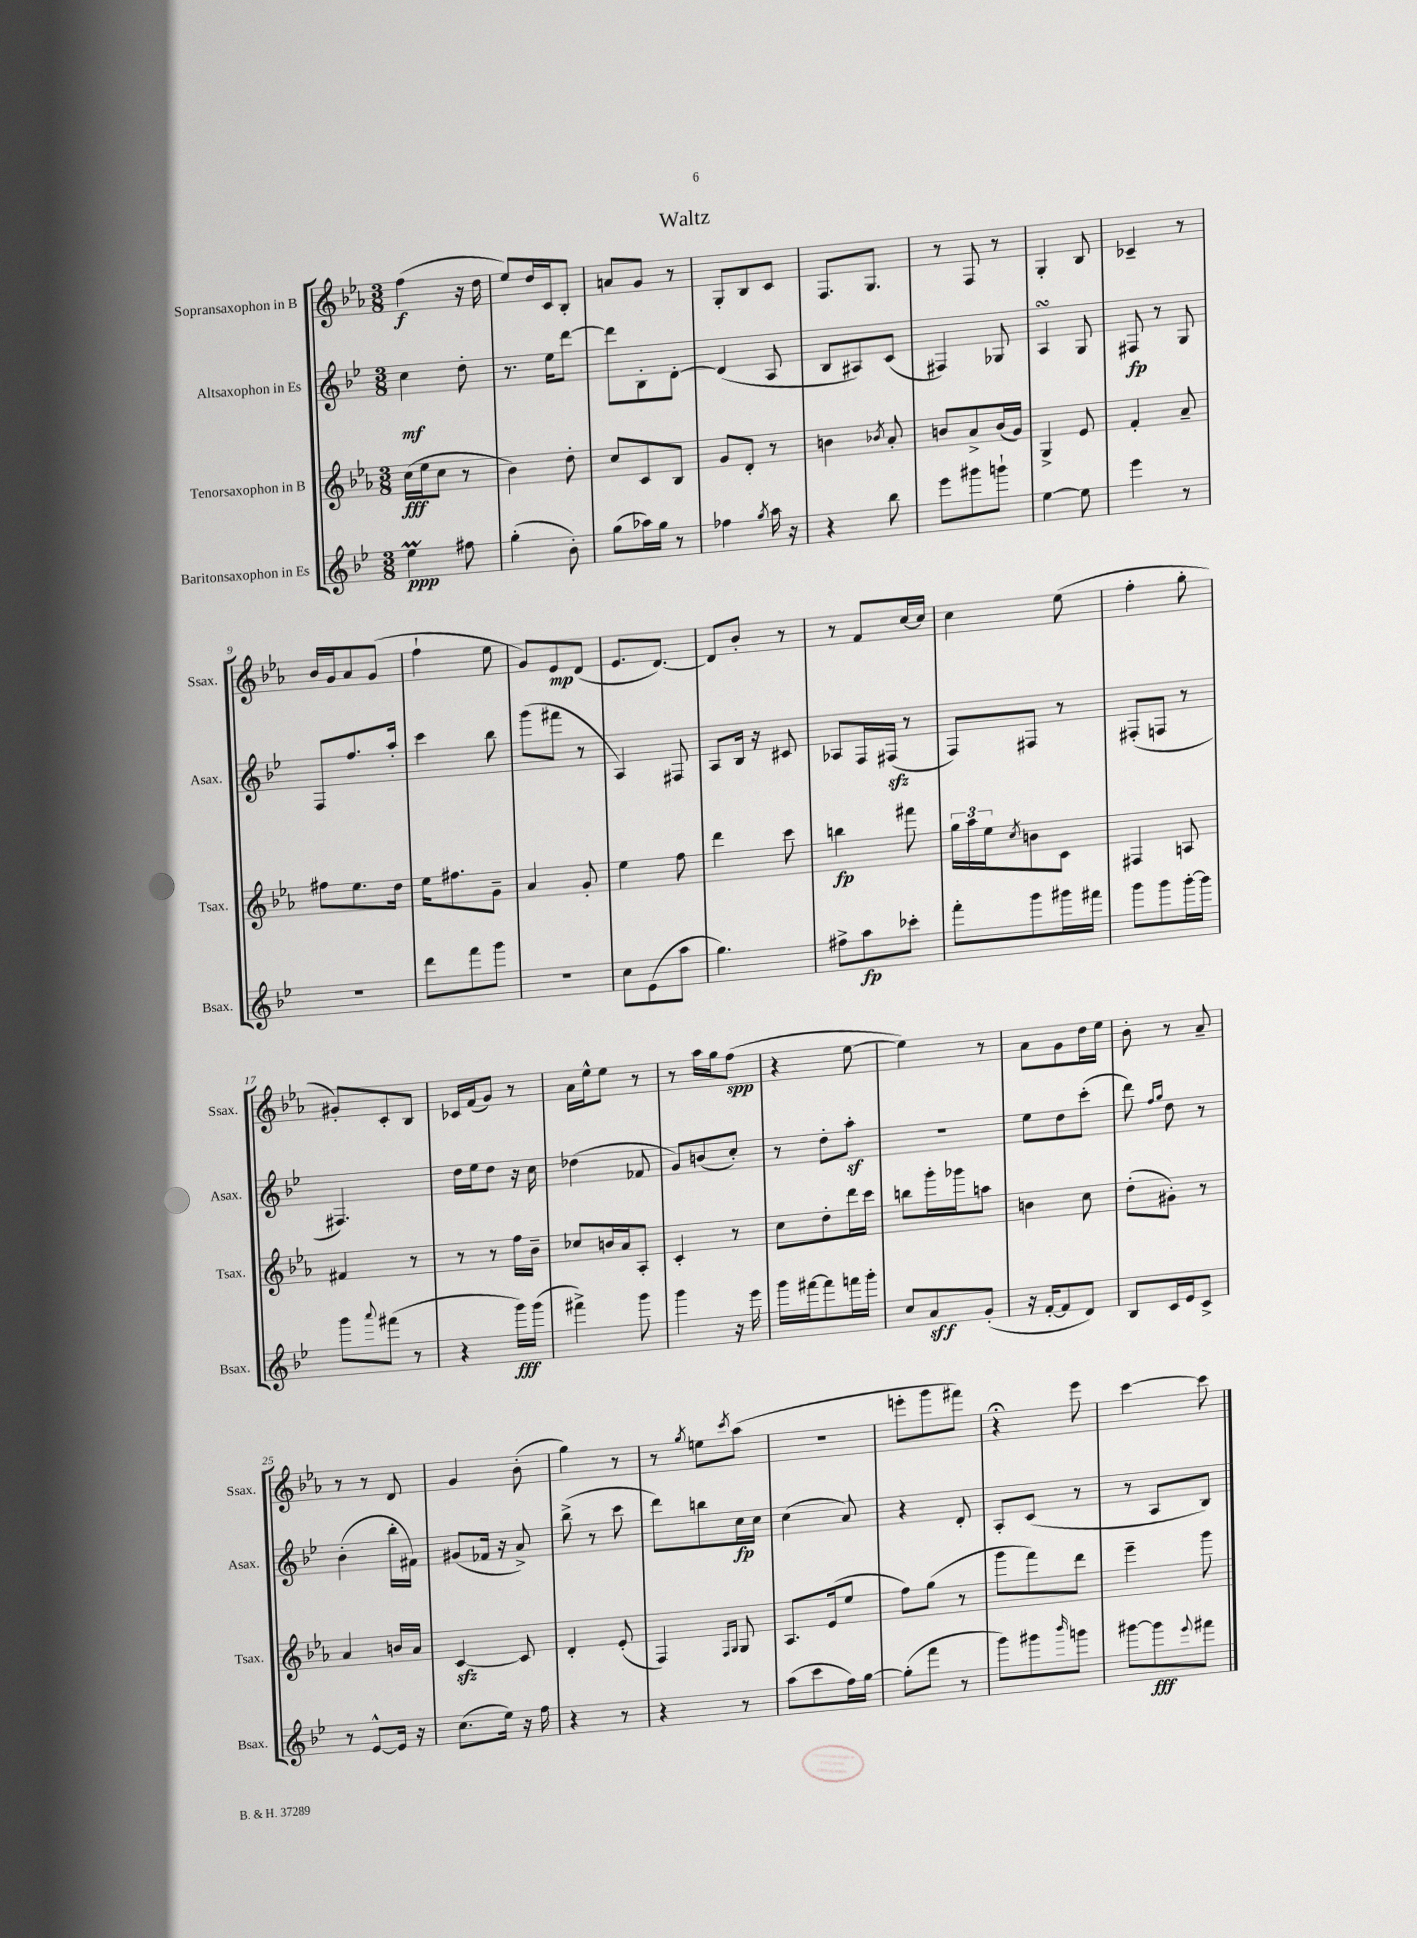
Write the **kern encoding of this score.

**kern	**dynam	**kern	**dynam	**kern	**dynam	**kern	**dynam
*part4	*part4	*part3	*part3	*part2	*part2	*part1	*part1
*staff4	*staff4	*staff3	*staff3	*staff2	*staff2	*staff1	*staff1
*I"Baritonsaxophon in Es	*	*I"Tenorsaxophon in B	*	*I"Altsaxophon in Es	*	*I"Sopransaxophon in B	*
*I'Bsax.	*	*I'Tsax.	*	*I'Asax.	*	*I'Ssax.	*
*clefG2	*	*clefG2	*	*clefG2	*	*clefG2	*
*k[b-e-]	*	*k[b-e-a-]	*	*k[b-e-]	*	*k[b-e-a-]	*
*M3/8	*	*M3/8	*	*M3/8	*	*M3/8	*
=1	=1	=1	=1	=1	=1	=1	=1
4ee-M\	ppp	(16cc\LL	fff	4cc\	mf	(4ff\	f
.	.	16ee-\J	.	.	.	.	.
.	.	8cc\J	.	.	.	.	.
8ff#X\	.	8r	.	8dd'\	.	16r	.
.	.	.	.	.	.	16dd\	.
=2	=2	=2	=2	=2	=2	=2	=2
(4gg'\	.	4b-\)	.	8.r	.	8ee-/L)	.
.	.	.	.	.	.	16dd/L	.
.	.	.	.	16ee-\KL	.	16c/J	.
8b-'\)	.	8dd'\	.	[8ddd\J	.	8B-'/J	.
=3	=3	=3	=3	=3	=3	=3	=3
(8gg\L	.	8cc/L	.	8ddd\L]	.	8an/L	.
16aa-X\L)	.	8c/	.	8B-'\	.	8g/J	.
16gg\JJ	.	.	.	.	.	.	.
8r	.	8B-/J	.	[8d'\J	.	8r	.
=4	=4	=4	=4	=4	=4	=4	=4
4ff-X\	.	8g/L	.	(4d/]	.	8G'/L	.
.	.	8d'/J	.	.	.	8B-/	.
8qgg/	.	.	.	.	.	.	.
16aa\	.	8r	.	8A/	.	8c/J	.
16r	.	.	.	.	.	.	.
=5	=5	=5	=5	=5	=5	=5	=5
4r	.	4bn\	.	8B-/L	.	8.F/L	.
.	.	.	.	8A#X/)	.	.	.
.	.	.	.	.	.	8.G/J	.
.	.	8qb-X/	.	.	.	.	.
8bb-\	.	8a-'/	.	(8c/J	.	.	.
=6	=6	=6	=6	=6	=6	=6	=6
8eee-\L	.	8bn/L	.	4F#X/)	.	8r	.
8ggg#X\	.	8a-^/	.	.	.	8F/	.
8gggn`\J	.	(16b/L	.	8G-X/	.	8r	.
.	.	16g/JJ)	.	.	.	.	.
=7	=7	=7	=7	=7	=7	=7	=7
[4ee-\	.	4G^/	.	4AsSsS/	.	4G'/	.
8ee-\]	.	8e-/	.	8G/	.	8B-/	.
=8	=8	=8	=8	=8	=8	=8	=8
4eee-\	.	4f'/	.	8F#X/	fp	4c-X~/	.
.	.	.	.	8r	.	.	.
8r	.	8a-~/	.	8G/	.	8r	.
!!LO:LB:g=z
=9	=9	=9	=9	=9	=9	=9	=9
4.r	.	8ff#X\L	.	8F/L	.	16b-/LL	.
.	.	.	.	.	.	16g/J	.
.	.	8.ee-\	.	8.ff/	.	8a-/	.
.	.	.	.	.	.	(8g/J	.
.	.	16dd\Jk	.	16aa'/Jk	.	.	.
=10	=10	=10	=10	=10	=10	=10	=10
8ddd\L	.	16ee-\KL	.	4ccc\	.	4ff`\	.
.	.	8.ff#X\	.	.	.	.	.
8fff\	.	.	.	.	.	.	.
8ggg\J	.	8g~\J	.	8bb-\	.	8ee-\	.
=11	=11	=11	=11	=11	=11	=11	=11
4.r	.	4a-/	.	(8ggg\L	.	8g/L)	.
.	.	.	.	8fff#X\J	.	8e-/	mp
.	.	8g'/	.	8r	.	(8d/J	.
=12	=12	=12	=12	=12	=12	=12	=12
8cc\L	.	4ee-\	.	4A/)	.	8.e-/L	.
(8e-\	.	.	.	.	.	.	.
.	.	.	.	.	.	[8.d/J)	.
8aa\J	.	8ff\	.	8F#X/	.	.	.
=13	=13	=13	=13	=13	=13	=13	=13
4.gg\)	.	4ddd\	.	8A/L	.	8d/L]	.
.	.	.	.	16B-/Jk	.	8b-'/J	.
.	.	.	.	16r	.	.	.
.	.	8ccc\	.	8c#X/	.	8r	.
=14	=14	=14	=14	=14	=14	=14	=14
8ff#X^\L	.	4bbn\	fp	8A-X/L	.	8r	.
8aa\	fp	.	.	16F/L	.	8f/L	.
.	.	.	.	(16F#Xzz/JJ	.	.	.
8ccc-X'\J	.	8fff#X\	.	8r	.	[16cc/L	.
.	.	.	.	.	.	16cc/JJ]	.
=15	=15	=15	=15	=15	=15	=15	=15
8fff'\L	.	24gg\LL	.	8F/L)	.	4cc\	.
.	.	24aa-\	.	.	.	.	.
.	.	24ee-\J	.	.	.	.	.
.	.	8qcc/	.	.	.	.	.
8ggg\	.	8bn\	.	8F#X/J	.	.	.
16ggg#X\L	.	8c\J	.	8r	.	(8ee-\	.
16fff#X\JJ	.	.	.	.	.	.	.
=16	=16	=16	=16	=16	=16	=16	=16
8ggg\L	.	4F#X/	.	(8F#X'/L	.	4ff'\	.
8ggg\	.	.	.	8Fn/J	.	.	.
[16ggg'\L	.	8An/	.	8r	.	8gg'\	.
16ggg\JJ]	.	.	.	.	.	.	.
!!LO:LB:g=z
=17	=17	=17	=17	=17	=17	=17	=17
8ggg\L	.	4f#X/	.	4.F#X/)	.	8g#X'/L)	.
8qqaaa/	.	.	.	.	.	.	.
(8fff#X\J	.	.	.	.	.	8c'/	.
8r	.	8r	.	.	.	8B-/J	.
=18	=18	=18	=18	=18	=18	=18	=18
4r	.	8r	.	16dd\LL	.	16c-X/LL	.
.	.	.	.	16ee-\J	.	(16f/J	.
.	.	8r	.	8dd\J	.	8g/J)	.
16ggg\LL)	fff	16ff\LL	.	16r	.	8r	.
(16ggg\JJ	.	16b-~\JJ	.	16cc\	.	.	.
=19	=19	=19	=19	=19	=19	=19	=19
4fff#X^\)	.	8cc-X/L	.	(4dd-X\	.	16a-\LL	.
.	.	.	.	.	.	16ee-^^\J	.
.	.	16bn/L	.	.	.	8ee-\J	.
.	.	16a-/J	.	.	.	.	.
8ggg\	.	8A-'/J	.	8f-X/	.	8r	.
=20	=20	=20	=20	=20	=20	=20	=20
4ggg\	.	4c'/	.	8g/L)	.	8r	.
.	.	.	.	(8bn/	.	16aa-\LL	.
.	.	.	.	.	.	16gg\J	.
16r	.	8r	.	8cc'/J)	.	(8ff\J	spp
16eee-\	.	.	.	.	.	.	.
=21	=21	=21	=21	=21	=21	=21	=21
16ggg\LL	.	8cc\L	.	8r	.	4r	.
[16fff#X\J	.	.	.	.	.	.	.
8fff#\]	.	8dd'\	.	8dd'\L	.	.	.
16fffn\L	.	16ddd\L	.	8aaz'\J	.	[8ee-\	.
16ggg'\JJ	.	16ccc\JJ	.	.	.	.	.
=22	=22	=22	=22	=22	=22	=22	=22
8cc/L	.	8bbn\L	.	4.r	.	4ee-\])	.
8a/	sff	16ggg'\L	.	.	.	.	.
.	.	16ggg-X\J	.	.	.	.	.
(8g'/J	.	8aan\J	.	.	.	8r	.
=23	=23	=23	=23	=23	=23	=23	=23
16r	.	4bn\	.	8ee-\L	.	8a-\L	.
[16f'/KL	.	.	.	.	.	.	.
8f/]	.	.	.	8dd\	.	8g\	.
8d/J)	.	8cc\	.	(8ccc'\J	.	16dd\L	.
.	.	.	.	.	.	16ee-\JJ	.
=24	=24	=24	=24	=24	=24	=24	=24
8B-/L	.	(8dd'\L	.	8ddd\)	.	8b-'\	.
.	.	.	.	16qqff/LL	.	.	.
.	.	.	.	16qqgg/JJ	.	.	.
16c/L	.	8g#X'\J)	.	8dd\	.	8r	.
16e-/J	.	.	.	.	.	.	.
8c^/J	.	8r	.	8r	.	8a-~/	.
!!LO:LB:g=z
=25	=25	=25	=25	=25	=25	=25	=25
8r	.	4a-/	.	(4b-'\	.	8r	.
[8e-^^/L	.	.	.	.	.	8r	.
16e-/Jk]	.	16bn/LL	.	16bb-'\LL	.	8d/	.
16r	.	16a-/JJ	.	16f#X\JJ)	.	.	.
=26	=26	=26	=26	=26	=26	=26	=26
(8.cc\L	.	[4czz/	.	(8g#X/L	.	4g/	.
.	.	.	.	16f-X/Jk	.	.	.
16ee-\Jk)	.	.	.	16r	.	.	.
16r	.	8c/]	.	8a^/)	.	(8b-'\	.
16ff\	.	.	.	.	.	.	.
=27	=27	=27	=27	=27	=27	=27	=27
4r	.	4d'/	.	(8bb-^\	.	4gg\)	.
.	.	.	.	8r	.	.	.
8r	.	(8e-'/	.	8ccc\	.	8r	.
=28	=28	=28	=28	=28	=28	=28	=28
4r	.	4F/)	.	8ddd\L)	.	8r	.
.	.	.	.	.	.	8qgg/	.
.	.	.	.	8bbn\	.	8een\L	.
.	.	16qqF/LL	.	.	.	.	.
.	.	16qqG/JJ	.	.	.	8qccc/	.
8r	.	8G/	.	16cc\L	fp	(8aa-\J	.
.	.	.	.	16cc\JJ	.	.	.
=29	=29	=29	=29	=29	=29	=29	=29
(8aa\L	.	8.A-/L	.	(4cc\	.	4.r	.
8ccc\	.	.	.	.	.	.	.
.	.	(16e-/k	.	.	.	.	.
16ff\L)	.	8ee-/J	.	8a/)	.	.	.
[16gg\JJ	.	.	.	.	.	.	.
=30	=30	=30	=30	=30	=30	=30	=30
(8gg'\L]	.	8ff\L)	.	4r	.	8eeen'\L	.
8fff\J	.	(8gg\J	.	.	.	8ggg\	.
8r	.	8r	.	8d'/	.	8fff#X\J)	.
=31	=31	=31	=31	=31	=31	=31	=31
8ggg\L)	.	8ggg\L	.	8A'/L	.	4r;<	.
8ggg#X\	.	8fff\)	.	(8c/J	.	.	.
16qqbbb-/	.	.	.	.	.	.	.
8gggn\J	.	8ddd\J	.	8r	.	8eee-\	.
=32	=32	=32	=32	=32	=32	=32	=32
[8ggg#X\L	.	4eee-~\	.	8r	.	[4ccc\	.
8ggg#\]	fff	.	.	8A/L	.	.	.
8qqeee-/	.	.	.	.	.	.	.
8fff#X\J	.	8ggg\	.	8B-/J)	.	8ccc\]	.
==	==	==	==	==	==	==	==
*-	*-	*-	*-	*-	*-	*-	*-
